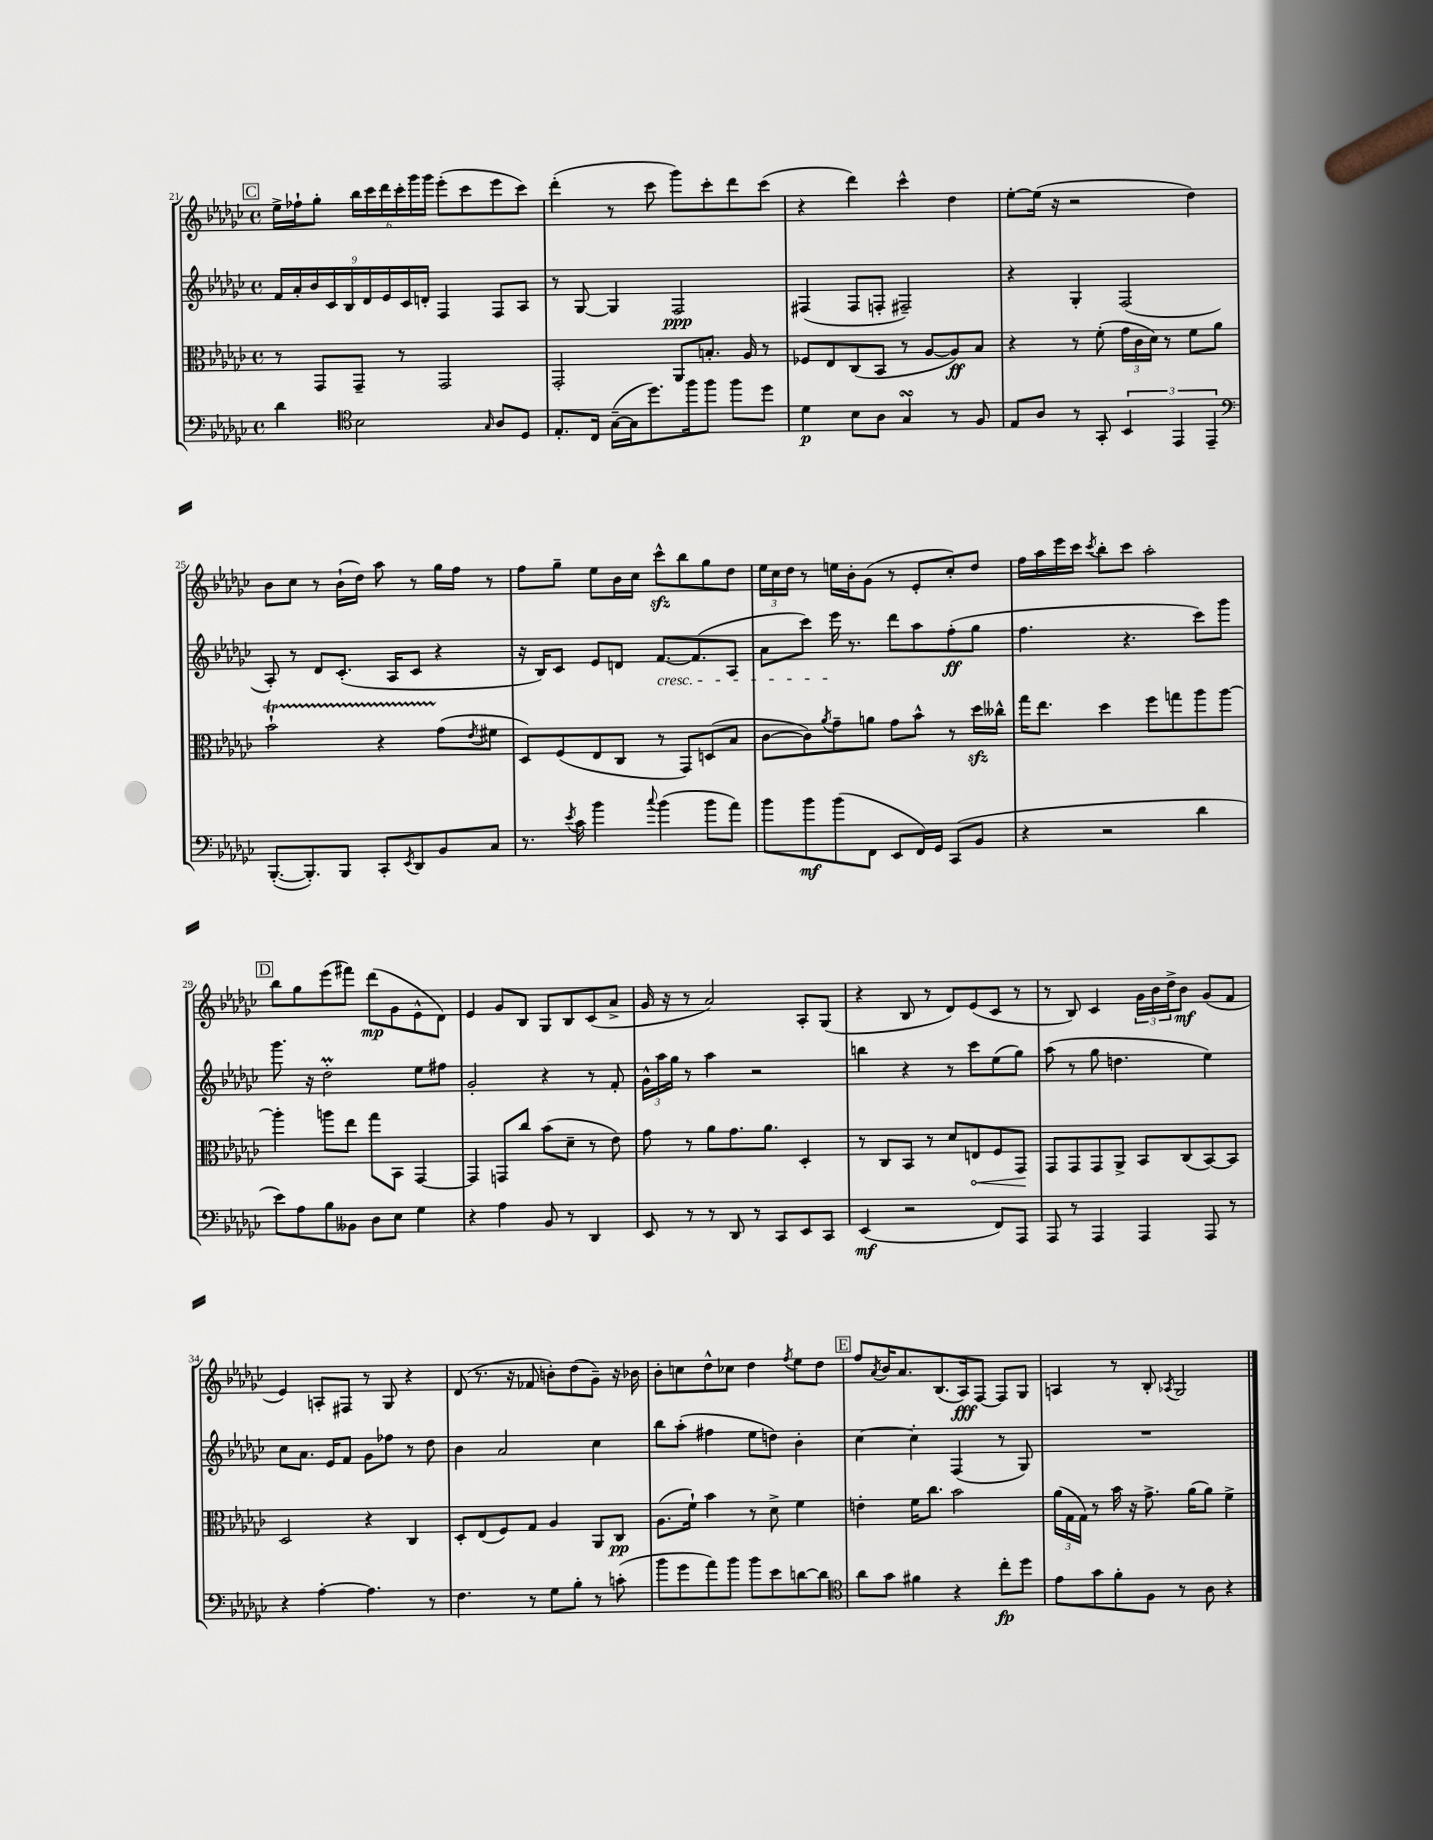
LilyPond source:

<<
\new StaffGroup <<
\new Staff = "s0" {
    \clef treble \key ges \major \defaultTimeSignature \time 4/4
    \mark \markup { \box "C" } ees''16-> fes''16-! ges''8-. \tuplet 6/4 { bes''16 ces'''16 des'''16 ces'''16-. ges'''16 ges'''16 } ees'''8-.( ces'''8 ees'''8 ces'''8) |
    des'''4-.( r8 ces'''8 ges'''8) ces'''8-. des'''8 ces'''8( |
    r4 des'''4) ces'''4-^ des''4 |
    ees''8~-. ees''16( r16 r2 des''4) |
    bes'8 ces''8 r8 bes'16-!( des''16) aes''8 r8 ges''16 f''16 r8 |
    f''8 ges''8-- ees''8 bes'16 ces''16 ces'''8-^\sfz bes''8 ges''8 des''8 |
    \tuplet 3/2 { ees''16 ces''16 des''16 } r8 e''16 bes'16-. ges'8( r8 ees'8-. ces''8-.) des''8 |
    f''16 aes''16 ees'''16 ces'''16 \acciaccatura { ces'''8 } bes''8-. ces'''8 aes''2-. |
    \mark \markup { \box "D" } bes''8 ges''8 ees'''8( fis'''8) des'''8\mp( ges'8 ees'8-^ des'8) |
    ees'4 ges'8 bes8 ges8 bes8 ces'8( aes'8-> |
    ges'16 r16 r8 aes'2) aes8-. ges8( |
    r4 bes8 r8 des'8) ees'8( ces'8 r8 |
    r8 bes8) ces'4 \tuplet 3/2 { ges'16 bes'16 des''16-> } bes'8\mf ges'8( f'8 |
    ees'4) a8-. fis8 r8 ges8 r4 |
    des'8( r8. r16 fes'8 b'8-.) des''8( ges'8--) r16 bes'16 |
    bes'8-. c''8 des''8-^ ces''8 des''4 \acciaccatura { f''8 } ees''8 des''8 |
    \mark \markup { \box "E" } f''8 \acciaccatura { aes'8 } bes'16 aes'8. bes8.( aes16\fff) f8~ f8 ges8 |
    a4 r8 bes8-. \acciaccatura { aes8 } ges2 \bar "|." |
}
\new Staff = "s1" {
    \clef treble \key ges \major \defaultTimeSignature \time 4/4
    \mark \markup { \box "C" } \tuplet 9/8 { f'16 aes'16-. bes'16 ces'16 bes16 des'16 ees'16 ces'16 d'16-. } f4 f8 aes8 |
    r8 ges8~ ges4 f2\ppp |
    fis4( fis8 f8-. fis2--) |
    r4 ges4-. f2( |
    aes8-.) r8 des'8 ces'8.-.( aes16 ces'8 r4 |
    r16 bes16) ces'8 ees'8 d'8 f'8.~\cresc f'8.( aes8 |
    aes'8 ces'''8) ees'''16\! r8. des'''8 aes''8 f''8-.\ff( ges''8 |
    f''4. r4. ces'''8) ges'''8 |
    \mark \markup { \box "D" } ges'''8. r16 des''2-.\prall ees''8 fis''8 |
    ges'2-. r4 r8 f'8-. |
    \tuplet 3/2 { ges'16-^ aes''16 ges''16 } r8 aes''4 r2 |
    b''4 r4 r8 ces'''8 ees''8( ges''8) |
    aes''8( r8 ges''8 d''4. ees''4) |
    ces''8 aes'8. ees'16 f'8 ges'8 fes''8 r8 des''8 |
    bes'4 aes'2 ces''4 |
    bes''8 aes''8-.( fis''4 ees''8 d''8) bes'4-. |
    \mark \markup { \box "E" } ces''4~ ces''4-. f4( r8 ges8) |
    R1 \bar "|." |
}
\new Staff = "s2" {
    \clef alto \key ges \major \defaultTimeSignature \time 4/4
    \mark \markup { \box "C" } r8 ges,8 ges,8-- r8 ges,2 |
    ges,2-. aes,8 b8.-. aes16 r8 |
    fes8 ees8 ces8( bes,8 r8 aes8~ aes8\ff) bes8 |
    r4 r8 f'8-.( \tuplet 3/2 { ges'16 ces'16 des'16) } r8 f'8 aes'8 |
    bes'2-!\startTrillSpan r4 ges'8\stopTrillSpan( \acciaccatura { ees'8 } fis'8 |
    des8) f8( ees8 ces8 r8 ges,8) d8( bes8 |
    ces'8~ ces'8) \acciaccatura { aes'8 } ges'8-- a'8 ges'8 bes'8-^ r8 des''16\sfz ceses''16-^ |
    ges''16 ees''8. des''4 f''8 g''8 aes''8 aes''8~ |
    \mark \markup { \box "D" } aes''4-. a''8 ees''8 ges''8 bes,8 ges,4~ |
    ges,4 g,8 ces''8 bes'8( des'8-- r8 ees'8) |
    ges'8 r8 aes'8 ges'8. aes'8. des4-. |
    r8 ces8 bes,8 r8 des'8 \once \override Hairpin.circled-tip = ##t e8\< f8 ges,8\! |
    ges,8 ges,8 ges,8 aes,8-> bes,8 ces8( bes,8~) bes,8 |
    des2 r4 ces4 |
    des8-. ees8( f8) ges8 aes4 aes,8 ces8\pp |
    aes8.( f'16-!) bes'4 r8 des'8-> f'4 |
    \mark \markup { \box "E" } e'4-. f'16 ces''8. bes'2 |
    \tuplet 3/2 { aes'16( ges16 ges16) } r8 bes'16 r16 ges'8.-> aes'16( aes'8) f'4-> \bar "|." |
}
\new Staff = "s3" {
    \clef bass \key ges \major \defaultTimeSignature \time 4/4
    \mark \markup { \box "C" } des'4 \clef tenor bes2 \grace { ges16 } aes8 des8 |
    ees8.-. ces16 ges16~--( ges16 des''8.) f''16 f''8 f''8 des''8 |
    des'4\p bes8 aes8 ges4\turn r8 f8 |
    ees8 aes8 r8 ges,8-. \tuplet 3/2 { bes,4 ees,4 ees,4-- } |
    \clef bass bes,,8.~-.( bes,,8.-.) bes,,8 ces,8-. \acciaccatura { ees,8 } des,8 bes,8 ces8 |
    r8. \acciaccatura { ees'8 } ces'16 bes'4 \appoggiatura { ces''8 } bes'4( bes'8 aes'8) |
    bes'8 bes'8\mf bes'8( f,8 ees,8 f,16) ges,16 ces,8( bes,8 |
    r4 r2 des'4 |
    \mark \markup { \box "D" } ees'8) aes8 bes8 beses,8 des8 ees8 ges4 |
    r4 aes4 bes,8 r8 des,4 |
    ees,8 r8 r8 des,8 r8 ces,8 ees,8 ces,8 |
    ees,4\mf( r2 f,8) aes,,8 |
    aes,,8 r8 aes,,4 aes,,4 aes,,8 r8 |
    r4 aes4~-. aes4. r8 |
    f4. r8 ges8 bes8-. r8 c'8-.( |
    bes'8 ges'8 aes'8) bes'8 bes'8 ees'8 d'8~ d'8 |
    \mark \markup { \box "E" } \clef tenor aes'8 ges'8 fis'4 r4 ces''8-.\fp des''8 |
    ees'8 ges'8 f'8-. f8 r8 aes8 r4 \bar "|." |
}
>>
>>
\layout { \context { \Score currentBarNumber = #21 } }
